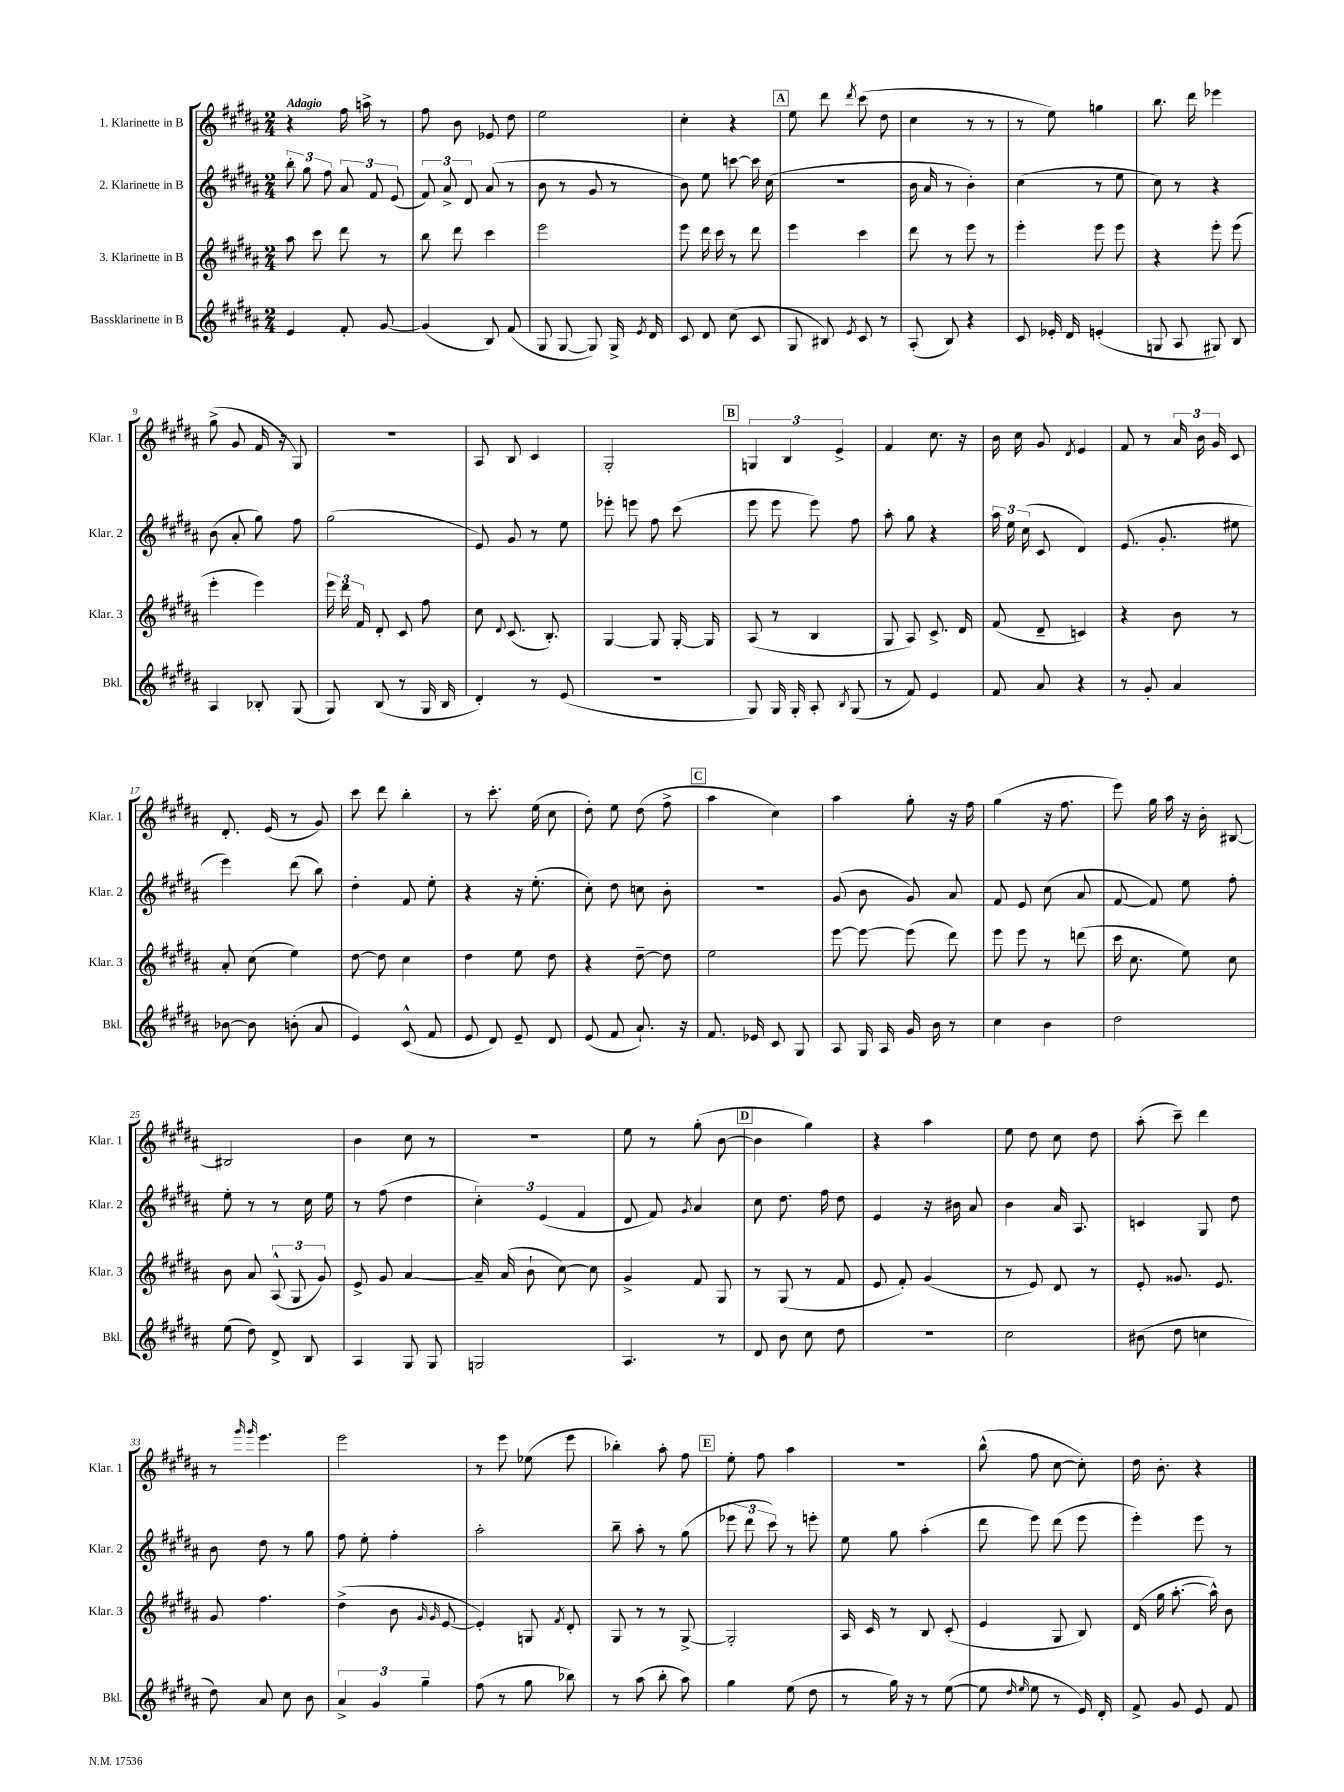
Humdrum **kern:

**kern	**kern	**kern	**kern
*staff4	*staff3	*staff2	*staff1
*clefG2	*clefG2	*clefG2	*clefG2
*k[f#c#g#d#a#]	*k[f#c#g#d#a#]	*k[f#c#g#d#a#]	*k[f#c#g#d#a#]
*M2/4	*M2/4	*M2/4	*M2/4
4e/	8aa#\	12bb'\	4r
.	.	12gg#\	.
.	8ccc#\	.	.
.	.	12ff#\	.
8f#'/	8ddd#\	12a#/	16ff#\
.	.	.	16aa^\
.	.	12f#/	.
[8g#/	8r	.	8r
.	.	(12e/	.
=	=	=	=
(4g#/]	8bb\	12f#/)	8ff#\
.	.	12a#^/	.
.	8ddd#\	.	8b\
.	.	12d#/	.
8B/)	4ccc#\	(8a#/	8e-/
(8f#/	.	8r	8dd#\
=	=	=	=
8G#/	2eee\	8b\	2ee\
[8G#/	.	8r	.
8G#/])	.	8g#/	.
16G#^/	.	8r	.
8qe/	.	.	.
16d#/	.	.	.
=	=	=	=
8c#/	8eee\	8b\)	4cc#'\
8d#/	16ddd#\	8ee\	.
.	16ccc#\	.	.
(8cc#\	8r	[8ccc\	4r
8c#/	8ddd#\	16ccc\]	.
.	.	(16cc#\	.
=	=	=	=
8G#/	4eee\	2r	8ee\
8B#/)	.	.	8ddd#\
8qe/	.	.	8qddd#/
8c#/	4ccc#\	.	(8ccc#\
8r	.	.	8dd#\
=	=	=	=
(8A#'/	8ddd#\	16b\	4cc#\
.	.	16a#/	.
8B/)	8r	8r	.
4r	8eee\	4b'\)	8r
.	8r	.	8r
=	=	=	=
8c#/	4eee'\	(4cc#\	8r
16e-'/	.	.	8ee\)
16d#/	.	.	.
(4e'/	8eee\	8r	4gg\
.	8eee\	8ee\	.
=	=	=	=
8G/	4r	8cc#\)	8.bb\
8A#/	.	8r	.
.	.	.	16ddd#\
8G#/)	8eee'\	4r	4eee-\
8B/	(8eee\	.	.
=	=	=	=
4A#/	4eee'\	(8b\	(8gg#^\
.	.	8a#'/	8g#/
8B-'/	4eee\)	8gg#\)	16f#/
.	.	.	16r
(8G#/	.	8ff#\	8G#/)
=	=	=	=
8G#/)	24eee\	(2gg#\	2r
.	24ddd#\	.	.
.	24f#/	.	.
(8B/	8d#'/	.	.
8r	8c#/	.	.
16G#/	8ff#\	.	.
16B/	.	.	.
=	=	=	=
4d#'/)	8cc#\	8e/)	8A#/
.	8qqd#/	.	.
.	(8.c#/	8g#/	8B/
8r	.	8r	4c#/
.	8.B'/)	.	.
(8e/	.	8ee\	.
=	=	=	=
2r	[4G#/	8eee-'\	2G#'/
.	.	8eee\	.
.	8G#/]	8ff#\	.
.	[16G#'/	(8ccc#\	.
.	16G#/]	.	.
=	=	=	=
8G#/)	(8A#/	8eee\	6G/
16G#/	8r	8eee\	.
.	.	.	6B/
16G#'/	.	.	.
8A#'/	4B/	8eee\)	.
.	.	.	6e^/
8qB/	.	.	.
(8G#/	.	8ff#\	.
=	=	=	=
8r	8G#/	8aa#'\	4f#/
8f#/)	8A#/)	8gg#\	.
4e/	8.c#^/	4r	8.cc#\
.	16d#/	.	16r
=	=	=	=
8f#/	(8f#/	24aa#\	16b\
.	.	24ee\	.
.	.	.	16cc#\
.	.	(24cc#\	.
8a#/	8d#~/	8c#/	8g#/
.	.	.	8qd#/
4r	4c/)	4d#/)	4e/
=	=	=	=
8r	4r	(8.e/	8f#/
8g#'/	.	.	8r
.	.	8.g#'/	.
4a#/	8b\	.	24a#/
.	.	.	24b\
.	.	.	24g#/
.	8r	8ee#\	8c#/
=	=	=	=
[8b-\	8a#'/	4eee\)	8.d#'/
8b-\]	(8cc#\	.	.
.	.	.	(16e/
(8b'\	4ee\)	(8ddd#\	8r
8a#/	.	8bb\)	8g#/)
=	=	=	=
4e/)	[8dd#\	4dd#'\	8ccc#\
.	8dd#\]	.	8ddd#\
(8c#^^/	4cc#\	8f#/	4bb'\
8f#/	.	8ee'\	.
=	=	=	=
8e/	4dd#\	4r	8r
8d#/)	.	.	8.ccc#'\
8e~/	8ee\	16r	.
.	.	(8.ee'\	(16ee\
8d#/	8dd#\	.	8cc#\
=	=	=	=
(8e/	4r	8cc#'\)	8dd#'\)
8f#/	.	8dd#\	8ee\
8.a#`/)	[8dd#~\	8cc\	(8dd#\
.	8dd#\]	8b'\	8ff#^\
16r	.	.	.
=	=	=	=
8.f#/	2ee\	2r	4aa#\
16e-/	.	.	.
8c#/	.	.	4cc#\)
8G#/	.	.	.
=	=	=	=
8A#/	[8eee\	(8g#/	4aa#\
16G#/	8eee\_	8b\	.
16A#/	.	.	.
16g#/	(8eee\]	8g#/)	8gg#'\
16b\	.	.	.
8r	8ddd#\)	8a#/	16r
.	.	.	16ff#\
=	=	=	=
4cc#\	8eee\	8f#/	(4gg#\
.	8eee\	8e/	.
4b\	8r	(8cc#\	16r
.	.	.	8.ff#\
.	(8ddd\	8a#/	.
=	=	=	=
2dd#\	16ccc#\	[8f#/	8eee\)
.	8.cc#\	.	.
.	.	8f#/])	16gg#\
.	.	.	16aa#\
.	8ee\)	8ee\	16r
.	.	.	16b'\
.	8cc#\	8ff#'\	[8B#/
=	=	=	=
(8ee\	8b\	8ee'\	2B#/]
8dd#\)	8a#/	8r	.
8d#^/	(12A#^^/	8r	.
.	12G#/	.	.
8B/	.	16cc#\	.
.	12g#/)	.	.
.	.	16ee\	.
=	=	=	=
4A#/	8e^/	8r	4b\
.	8g#/	(8ff#\	.
8G#/	[4a#/	4dd#\	8cc#\
8G#/	.	.	8r
=	=	=	=
2G/	16a#~/]	6cc#'\)	2r
.	(16a#/	.	.
.	8b`\	.	.
.	.	(6e/	.
.	[8cc#\)	.	.
.	.	6f#/	.
.	8cc#\]	.	.
=	=	=	=
4.A#/	4g#^/	8d#/	8ee\
.	.	8f#/)	8r
.	.	8qg#/	.
.	8f#/	4a#/	(8gg#'\
8r	8G#/	.	[8b\
=	=	=	=
8d#/	8r	8cc#\	4b\]
8b\	(8G#/	8.dd#\	.
8cc#\	8r	.	4gg#\)
.	.	16ff#\	.
8dd#\	8f#/	8dd#\	.
=	=	=	=
2r	8e/	4e/	4r
.	8f#'/)	.	.
.	(4g#/	16r	4aa#\
.	.	16b#\	.
.	.	8a#/	.
=	=	=	=
2cc#\	8r	4b\	8ee\
.	8e/)	.	8dd#\
.	8d#/	16a#/	8cc#\
.	.	8.A#/	.
.	8r	.	8dd#\
=	=	=	=
(8b#\	8e'/	4c/	(8aa#'\
8dd#\	8.g##/	.	8ccc#~\)
4cc\	.	8G#/	4ddd#\
.	8.e/	.	.
.	.	8dd#\	.
=	=	=	=
8dd#\)	8g#/	8b\	8r
.	.	.	16qqggg#/
.	.	.	16qqggg#/
8a#/	4.ff#\	8dd#\	4.eee\
8cc#\	.	8r	.
8b\	.	8gg#\	.
=	=	=	=
6a#^/	(4dd#^\	8ff#\	2eee\
.	.	8ee'\	.
6g#/	.	.	.
.	8b\	4ff#'\	.
6gg#~\	.	.	.
.	16qqg#/	.	.
.	16qqg#/	.	.
.	[8e/	.	.
=	=	=	=
(8ff#\	4e'/])	2aa#'\	8r
8r	.	.	8eee\
8gg#\	8G/	.	(8ee-\
.	8qf#/	.	.
8bb-\)	8d#'/	.	8eee\
=	=	=	=
8r	8G#/	8bb~\	4bb-'\)
(8aa#\	8r	8aa#'\	.
8bb'\	8r	8r	8aa#'\
8aa#\)	[8G#^/	(8gg#\	8ff#\
=	=	=	=
4gg#\	2G#'/]	12eee-\	8ee'\
.	.	12ddd#\	.
.	.	.	8ff#\
.	.	12ccc#\)	.
(8ee\	.	8r	4aa#\
8dd#\	.	8eee'\	.
=	=	=	=
8r	16A#/	8ee\	2r
.	16c#/	.	.
16gg#\)	8r	8gg#\	.
16r	.	.	.
8r	8B/	(4aa#'\	.
([8ee\	(8c#'/	.	.
=	=	=	=
8ee\]	4e/	8ddd#\	(8bb^^\
16qqdd#/	.	.	.
16qqee/	.	.	.
8ee\	.	8eee\)	8ff#\
8r	8G#/	(8ddd#\	[8cc#\
16e/)	8B/)	8eee\	8cc#'\])
16d#'/	.	.	.
=	=	=	=
8f#^/	(16d#/	4eee'\)	16dd#\
.	16gg#\	.	8.b'\
8g#/	[8.aa#'\	.	.
8e/	.	8eee\	4r
.	16aa#^^\])	.	.
8f#/	8b\	8r	.
==	==	==	==
*-	*-	*-	*-
